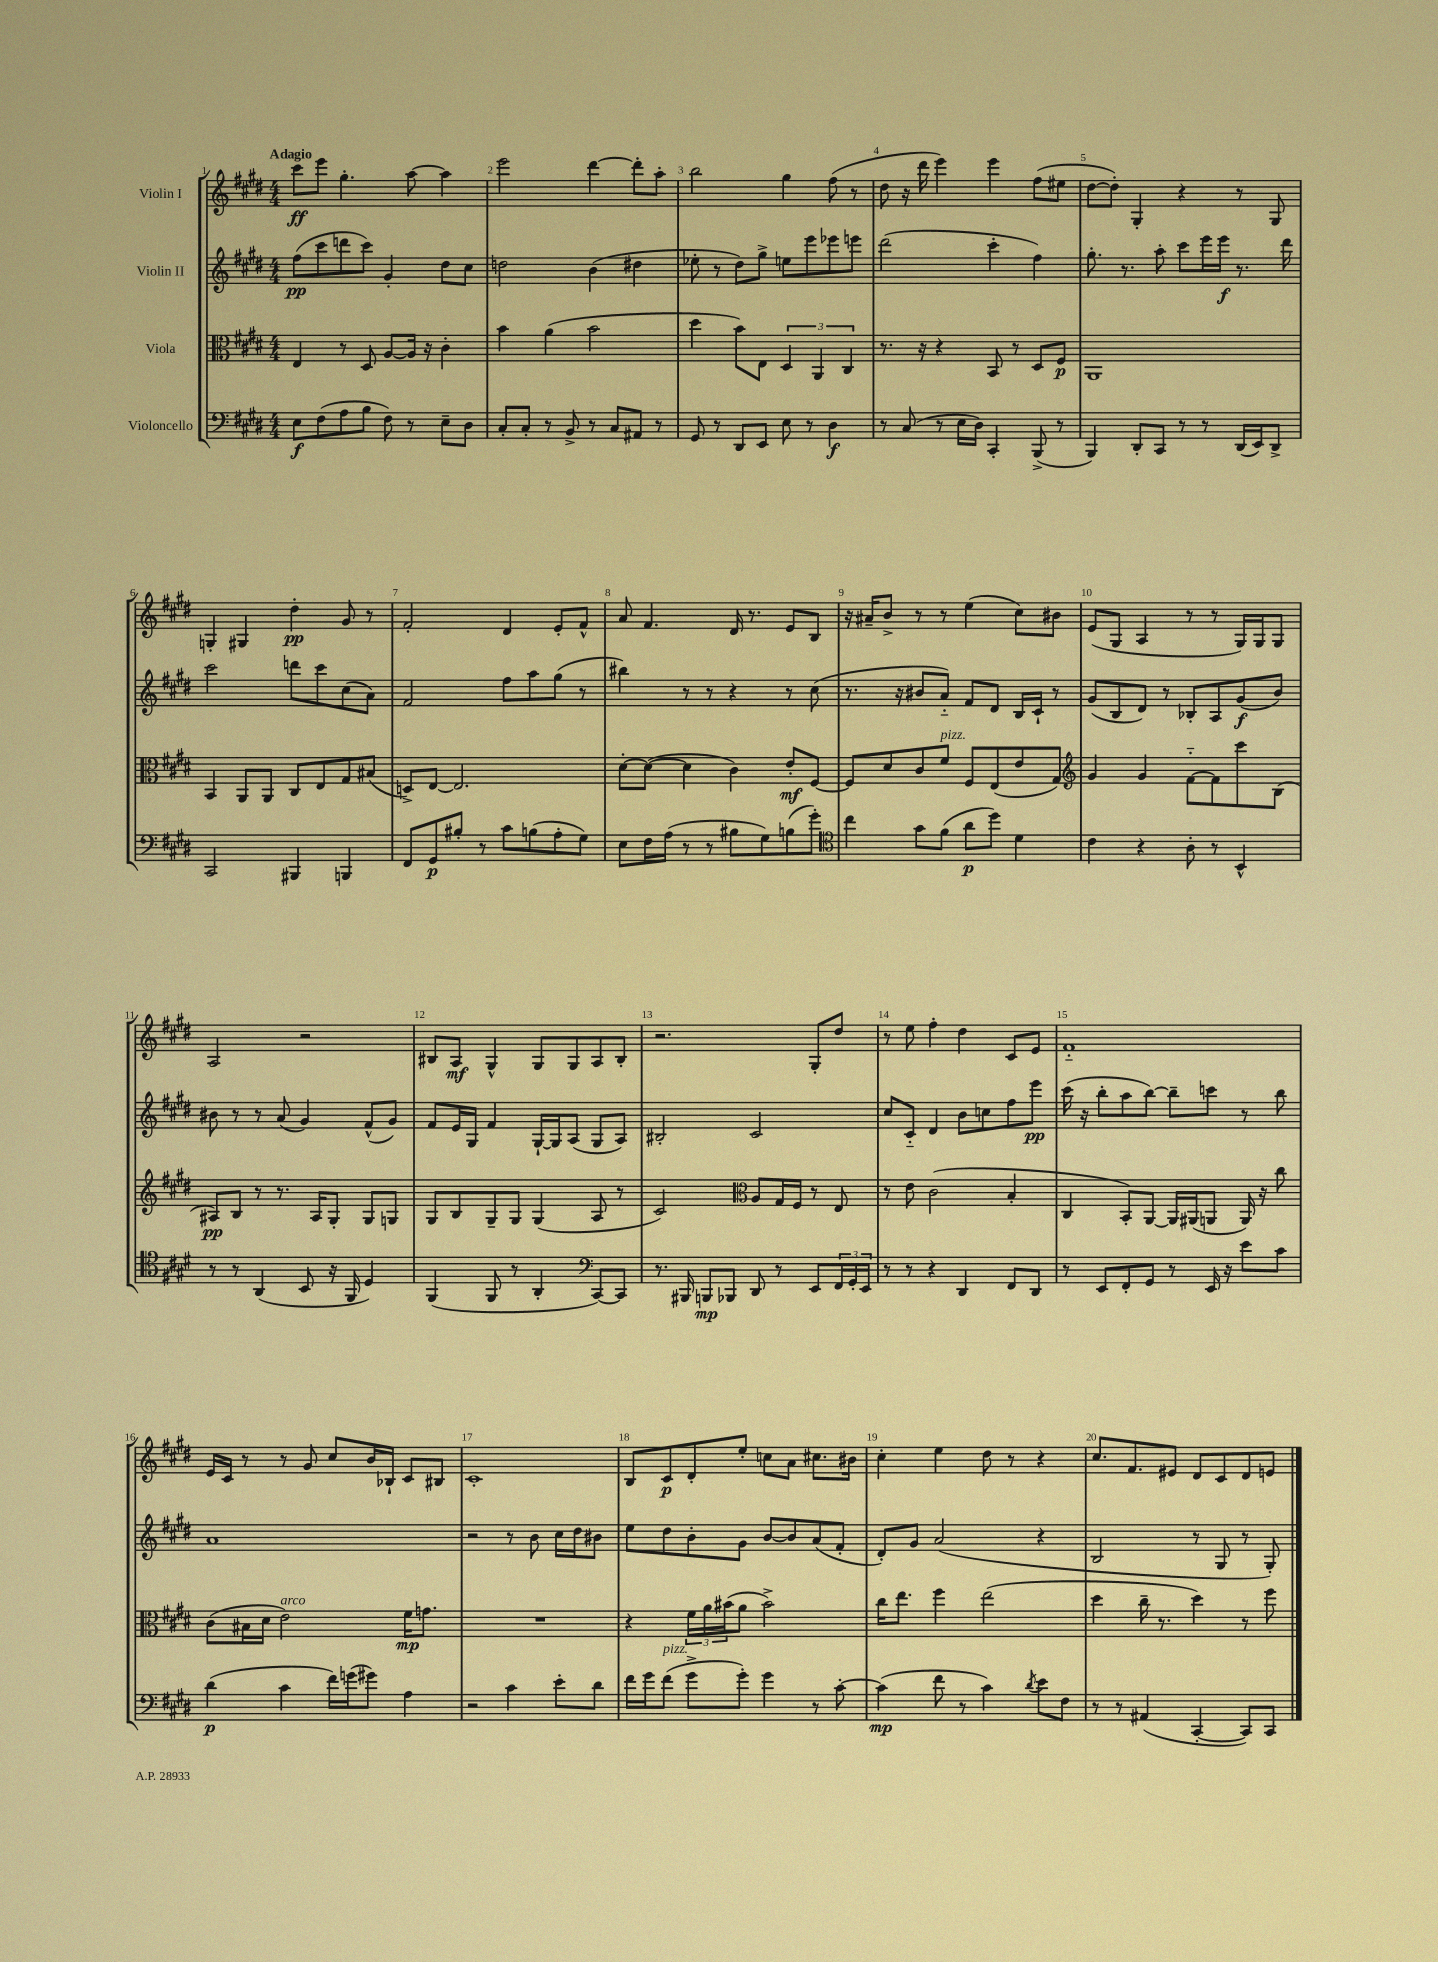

**kern	**kern	**kern	**kern
*staff4	*staff3	*staff2	*staff1
*clefF4	*clefC3	*clefG2	*clefG2
*k[f#c#g#d#]	*k[f#c#g#d#]	*k[f#c#g#d#]	*k[f#c#g#d#]
*M4/4	*M4/4	*M4/4	*M4/4
8E	4E	(8ff#	8ccc#
(8F#	.	8ccc#	8eee
8A	8r	8ddd	4.gg#'
8B	8D#	8ccc#)	.
8F#)	[8A	4g#'	.
8r	16A]	.	[8aa
.	16r	.	.
8E~	4c#'	8dd#	4aa]
8D#	.	8cc#	.
=	=	=	=
8C#'	4b	2dd	2eee
8C#'	.	.	.
8r	(4a	.	.
8BB^	.	.	.
8r	2b	(4b	[4ddd#
8C#	.	.	.
8AA#	.	4dd#	8ddd#']
8r	.	.	8aa'
=	=	=	=
8GG#	4dd#	8ee-'	2bb
8r	.	8r	.
8DD#	8b)	8dd#)	.
8EE	8E	8gg#^	.
8E	6D#	8ee	4gg#
8r	.	8eee	.
.	6AA	.	.
4D#	.	8eee-	(8ff#
.	6C#	.	.
.	.	8eee	8r
=	=	=	=
8r	8.r	(2ddd#	8dd#
(8C#	.	.	16r
.	16r	.	16ddd#
8r	4r	.	4eee)
16E	.	.	.
16D#)	.	.	.
4CC#'	8BB	4ccc#'	4eee
.	8r	.	.
(8BBB^	8D#	4ff#)	(8ff#
8r	8F#	.	8ee#
=	=	=	=
4BBB)	1AA	8.gg#'	[8dd#
.	.	.	8dd#'])
.	.	8.r	.
8DD#'	.	.	4G#'
8CC#	.	8aa'	.
8r	.	8ccc#	4r
8r	.	16eee	.
.	.	16eee	.
(16DD#	.	8.r	8r
16EE)	.	.	.
8DD#^	.	.	8G#
.	.	16ddd#	.
=	=	=	=
2CC#	4BB	2ccc#	4G'
.	8AA	.	4G#
.	8AA	.	.
4BBB#	8C#	8ddd	4dd#'
.	8E	8ccc#	.
4BBB	8G#	(8cc#	8g#
.	(8B#	8a)	8r
=	=	=	=
8FF#	8D^)	2f#	2f#'
8GG#	[8E	.	.
8B#'	2.E]	.	.
8r	.	.	.
8c#	.	8ff#	4d#
(8B	.	8aa	.
8A'	.	(8gg#	8e'
8G#)	.	8r	8f#^^
=	=	=	=
8E	[8d#'	4bb#)	8a
16F#	(8d#_	.	4.f#
(16A	.	.	.
8r	4d#]	8r	.
8r	.	8r	.
8B#	4c#)	4r	16d#
.	.	.	8.r
8G#)	.	.	.
(8B	8e'	8r	8e
8g#')	[8F#	(8cc#	8B
=	=	=	=
*clefC4	*	*	*
4cc#	8F#]	8.r	16r
.	.	.	16a#~
.	8d#	.	8b^
.	.	16r	.
8g#	8c#	8b#	8r
(8f#	8f#	8a'~)	8r
8a	8F#	8f#	(4ee
8dd#)	(8E	8d#	.
4d#	8e	16B	8cc#)
.	.	16c#`	.
.	8G#)	8r	8b#
=	=	=	=
*	*clefG2	*	*
4c#	4g#	(8g#	(8e
.	.	8B	8G#
4r	4g#	8d#)	4A
.	.	8r	.
8A'	[8f#'~	8B-'	8r
8r	8f#]	8A	8r
4BB^^	8ccc#	(8g#	16G#)
.	.	.	16G#
.	(8B	8b)	8G#
=	=	=	=
8r	8A#)	8b#	2A
8r	8B	8r	.
(4AA	8r	8r	.
.	8.r	(8a	.
8BB	.	4g#)	2r
.	16A#	.	.
16r	8G#'	.	.
16FF#	.	.	.
4D#)	8G#	(8f#^^	.
.	8G	8g#)	.
=	=	=	=
(4FF#	8G#	8f#	8B#
.	8B	16e	8A
.	.	16G#	.
8FF#	8G#~	4f#	4G#^^
8r	8G#	.	.
4AA'	(4G#	[16G#`	8G#
.	.	16G#]	.
.	.	(8A	8G#
*clefF4	*	*	*
[8CC#)	8A	8G#	8A
8CC#]	8r	8A)	8B#'
=	=	=	=
8.r	2c#)	2B#'	2.r
16BBB#	.	.	.
8BBB	.	.	.
8BBB-	.	.	.
*	*clefC3	*	*
8DD#	8A	2c#	.
8r	16G#	.	.
.	16F#	.	.
8EE	8r	.	8G#'
24FF#	8E	.	8dd#
24GG#'	.	.	.
24EE	.	.	.
=	=	=	=
8r	8r	8cc#	8r
8r	8e	8c#'~	8ee
4r	(2c#	4d#	4ff#'
4DD#	.	8b	4dd#
.	.	8cc	.
8FF#	4B'	8ff#	8c#
8DD#	.	8eee	8e
=	=	=	=
8r	4C#	(16ccc#	1f#'~
.	.	16r	.
8EE	.	8bb'	.
8FF#'	8BB')	8aa	.
8GG#	[8AA	[8bb)	.
8r	16AA]	8bb~]	.
.	(16AA#	.	.
16EE	8AA	8ccc	.
16r	.	.	.
8e	16AA)	8r	.
.	16r	.	.
8c#	8cc#	8bb	.
=	=	=	=
(4d#	(8c#	1a	16e
.	.	.	16c#
.	16B#	.	8r
.	16d#	.	.
4c#	2e)	.	8r
.	.	.	8g#
16f#)	.	.	8cc#
(16g	.	.	.
8g#)	.	.	16b
.	.	.	16B-`
4A	16f#	.	8c#
.	8.g	.	.
.	.	.	8B#
=	=	=	=
2r	1r	2r	1c#'
4c#	.	8r	.
.	.	8b	.
8e'	.	16cc#	.
.	.	16dd#	.
8d#	.	8b#	.
=	=	=	=
16f#	4r	8ee	8B
16g#	.	.	.
(8f#	.	8dd#	8c#
8g#^	24f#	8b'	8d#'
.	24a	.	.
.	(24b#	.	.
8g#')	8a	8g#	8ee'
4g#	2b#^)	[8b	8cc
.	.	8b]	8a
8r	.	(8a	8.cc#
[8c#'	.	8f#'	.
.	.	.	16b#
=	=	=	=
(4c#]	16cc#	8d#')	4cc#'
.	8.ee	.	.
.	.	8g#	.
8f#	4ff#	(2a	4ee
8r	.	.	.
4c#)	(2ee	.	8dd#
.	.	.	8r
8qd#	.	.	.
8e	.	4r	4r
8F#	.	.	.
=	=	=	=
8r	4dd#	2B	8.cc#
8r	.	.	.
.	.	.	8.f#
(4AA#	16cc#~	.	.
.	8.r	.	.
.	.	.	8e#
[4CC#'	4dd#)	8r	8d#
.	.	8G#	8c#
8CC#])	8r	8r	8d#
8CC#	8ff#	8G#')	8e
==	==	==	==
*-	*-	*-	*-
